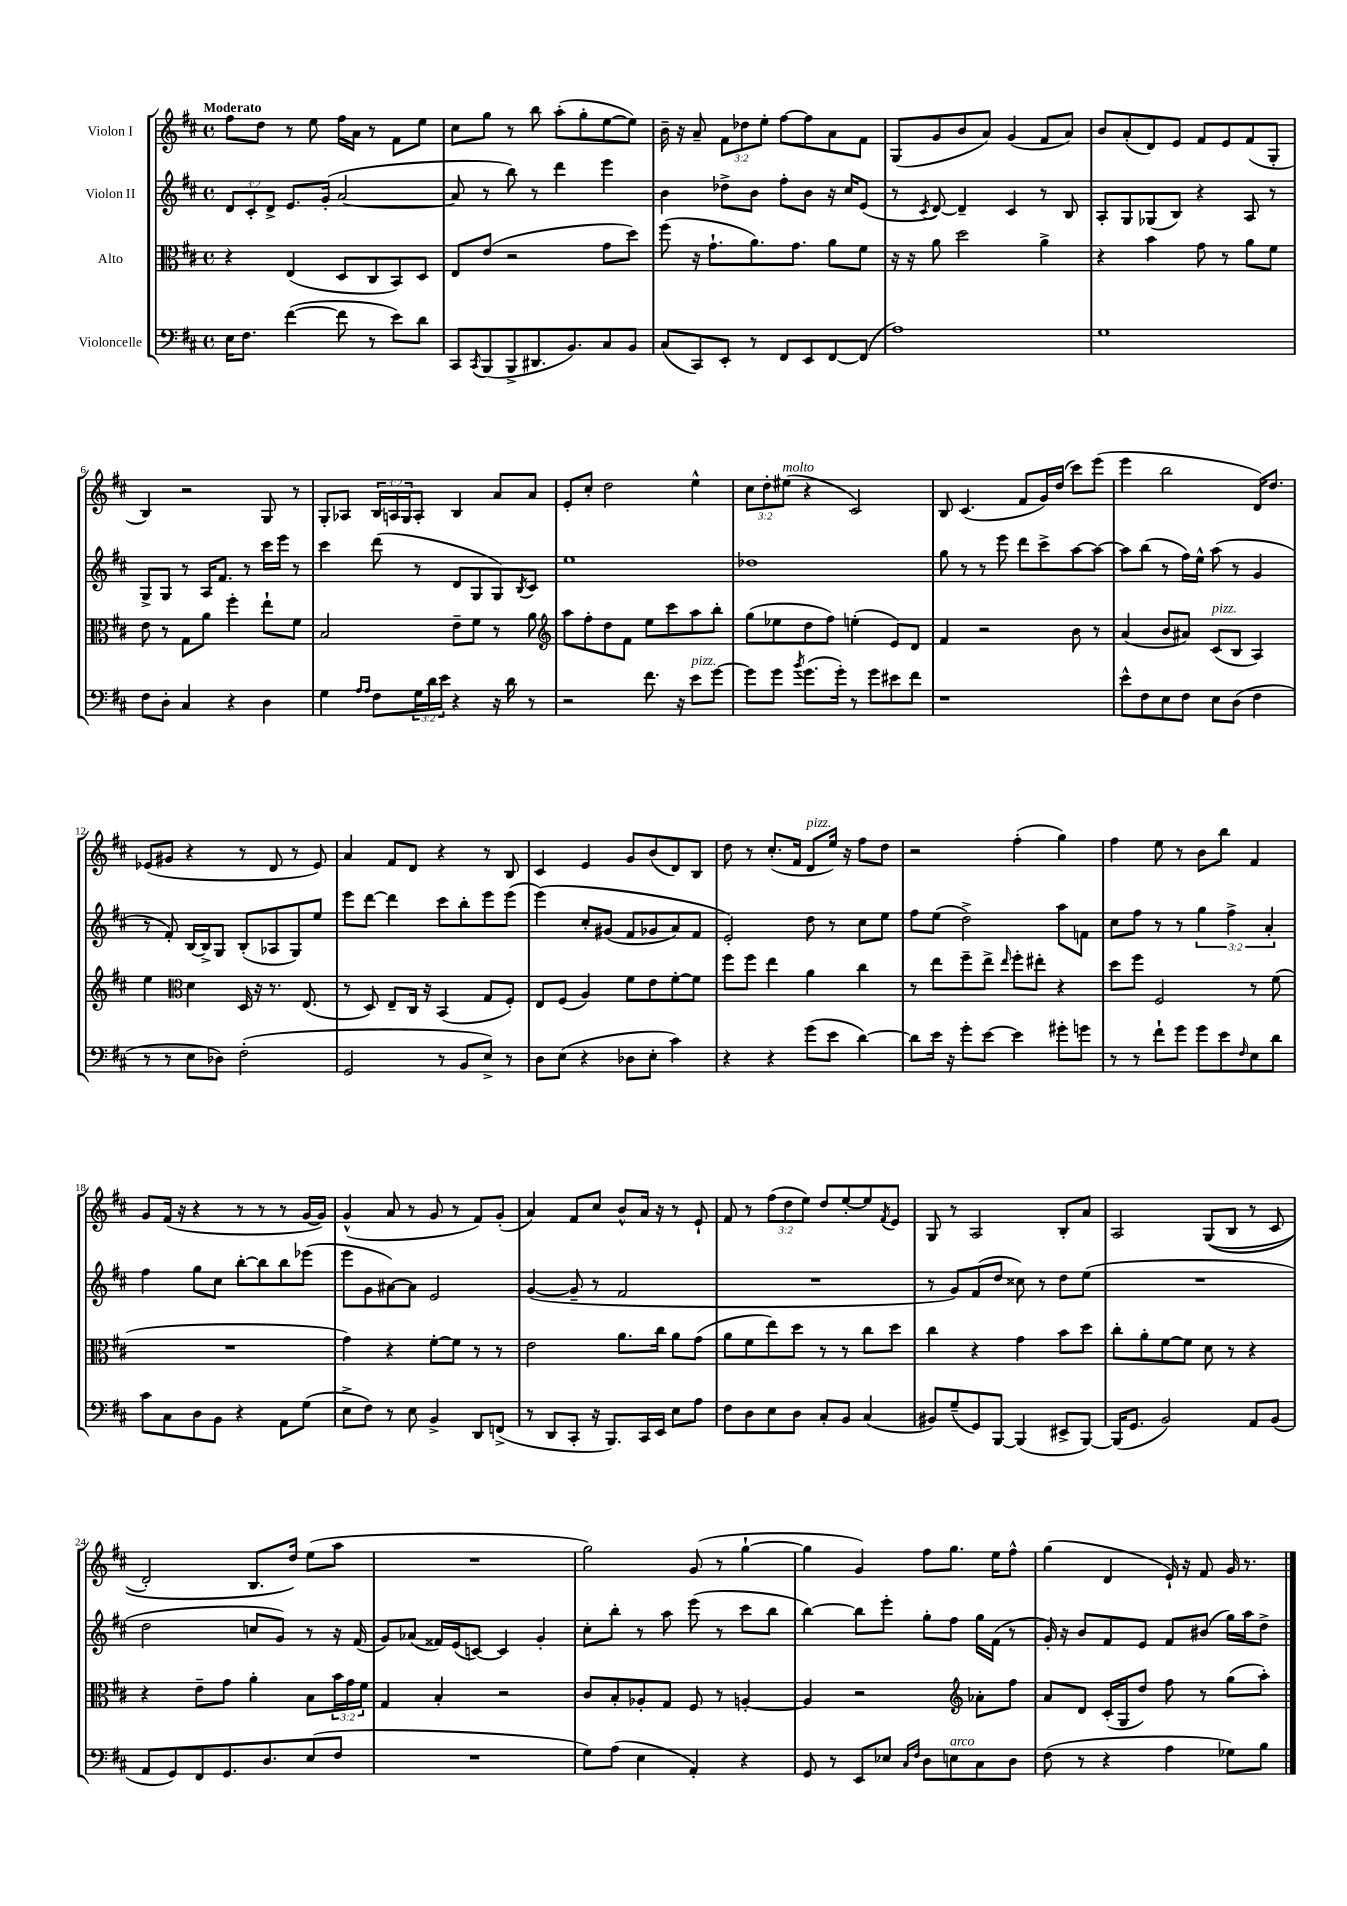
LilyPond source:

<<
\new StaffGroup <<
\new Staff = "s0" \with { instrumentName = "Violon I" } {
    \clef treble \key d \major \defaultTimeSignature \time 4/4 \override Staff.TupletNumber.text = #tuplet-number::calc-fraction-text \tempo "Moderato"
    fis''8 d''8 r8 e''8 fis''16 a'16 r8 fis'8 e''8 |
    cis''8 g''8 r8 b''8 a''8-.( g''8-. e''8~ e''8) |
    b'16-- r16 a'8-- \tuplet 3/2 { fis'8 des''8 e''8-. } fis''8~ fis''8 a'8 fis'8 |
    g8( g'8 b'8 a'8) g'4( fis'8 a'8) |
    b'8 a'8-.( d'8) e'8 fis'8 e'8 fis'8( g8-. |
    b4) r2 g8 r8 |
    g8-. aes8 \tuplet 3/2 { b16 a16 g16 } a8-. b4 a'8 a'8 |
    e'8-. cis''8-. d''2 e''4-^ |
    \tuplet 3/2 { cis''8 d''8-. eis''8^\markup { \italic "molto" }( } r4 cis'2) |
    b8 cis'4.( fis'8 g'16) d''16( cis'''8) e'''8( |
    e'''4 b''2 d'16) d''8. |
    ees'8( gis'8 r4 r8 d'8 r8 ees'8) |
    a'4 fis'8 d'8 r4 r8 b8 |
    cis'4 e'4 g'8 b'8( d'8) b8 |
    d''8 r8 cis''8.-.( fis'16 d'8^\markup { \italic "pizz." } e''16) r16 fis''8 d''8 |
    r2 fis''4-.( g''4) |
    fis''4 e''8 r8 b'8 b''8 fis'4 |
    g'8 fis'16( r16 r4 r8 r8 r8 g'16~ g'16) |
    g'4-^( a'8 r8 g'8 r8 fis'8) g'8-.( |
    a'4) fis'8 cis''8 b'8-^ a'16 r16 r8 e'8-! |
    fis'8 r8 \tuplet 3/2 { fis''8( d''8 e''8) } d''8 e''8~-. e''8 \acciaccatura { fis'8 } e'8 |
    g8 r8 a2 b8-. a'8 |
    a2 g8(\( b8 r8 cis'8 |
    d'2-.) b8. d''16\) e''8( a''8 |
    R1 |
    g''2) g'8( r8 g''4~-! |
    g''4 g'4) fis''8 g''8. e''16 fis''8-^ |
    g''4( d'4 e'16-!) r16 fis'8 g'16 r8. \bar "|." |
}
\new Staff = "s1" \with { instrumentName = "Violon II" } {
    \clef treble \key d \major \defaultTimeSignature \time 4/4 \override Staff.TupletNumber.text = #tuplet-number::calc-fraction-text
    \tuplet 3/2 { d'8 cis'8-. d'8-> } e'8. g'16-.( a'2~ |
    a'8 r8 b''8) r8 d'''4 e'''4 |
    b'4 des''8-> b'8 fis''8-. b'8 r16 cis''16 e'8( |
    r8 \acciaccatura { cis'8 } d'8~) d'4-- cis'4 r8 b8 |
    a8-. g8 ges8( b8) r4 a8 r8 |
    g8-> g8 r8 a16 fis'8. r8 cis'''16 e'''16 r8 |
    cis'''4 d'''8( r8 d'8 g8 g8) \acciaccatura { b8 } cis'8 |
    e''1 |
    des''1 |
    g''8 r8 r8 e'''8 d'''8 cis'''8-> a''8~ a''8~ |
    a''8 b''8( r8 fis''16) e''16-^ a''8( r8 g'4 |
    r8 fis'8-.) b16~ b16-> g8 b8-.( aes8 g8) e''8 |
    e'''8 d'''8~ d'''4 cis'''8 b''8-. e'''8 e'''8( |
    e'''4)\( cis''8-. gis'8( fis'8 ges'8 a'8) fis'8 |
    e'2-.\) d''8 r8 cis''8 e''8 |
    fis''8 e''8( d''2->) a''8 f'8 |
    cis''8 fis''8 r8 r8 \tuplet 3/2 { g''4 fis''4-> a'4-. } |
    fis''4 g''8 cis''8 b''8~-. b''8 b''8 ees'''8( |
    e'''8 g'8 ais'8~) ais'8 e'2 |
    g'4~( g'8-- r8 fis'2 |
    R1 |
    r8 g'8) fis'8( d''8 cisis''8) r8 d''8 e''8( |
    R1 |
    d''2 c''8 g'8) r8 r16 fis'16( |
    g'8) aes'8( fisis'16) e'16( c'8~) c'4 g'4-. |
    cis''8-. b''8-. r8 a''8 e'''8( r8 cis'''8 b''8 |
    b''4~) b''8 e'''8-. g''8-. fis''8 g''16 fis'16( r8 |
    g'16-.) r16 b'8 fis'8 e'8 fis'8 bis'8( g''16) a''16 d''8-> \bar "|." |
}
\new Staff = "s2" \with { instrumentName = "Alto" } {
    \clef alto \key d \major \defaultTimeSignature \time 4/4 \override Staff.TupletNumber.text = #tuplet-number::calc-fraction-text
    r4 e4( d8 cis8 b,8) d8 |
    e8 e'8( r2 g'8 d''8) |
    fis''8( r16 g'8.-! a'8.) g'8. a'8 fis'8 |
    r16 r16 a'8 d''2 a'4-> |
    r4 b'4 g'8 r8 a'8 fis'8 |
    e'8 r8 g8 a'8 fis''4-. e''8-! fis'8 |
    b2 e'8-- fis'8 r8 a'8 |
    \clef treble a''8 fis''8-. d''8 fis'8 e''8 cis'''8 a''8 b''8-. |
    g''8( ees''8 d''8 fis''8) e''4-.( e'8) d'8 |
    fis'4 r2 b'8 r8 |
    a'4( b'8 ais'8) cis'8^\markup { \italic "pizz." }( b8 a4) |
    e''4 \clef alto d'4 d16 r16 r8. e8.( |
    r8 d8) e8-- cis16 r16 b,4( g8 fis8-.) |
    e8 fis8( a4) fis'8 e'8 fis'8~-. fis'8 |
    fis''8 fis''8 e''4 a'4 cis''4 |
    r8 e''8 fis''8-- e''8-> \grace { e''16 } fis''8-. eis''8-. r4 |
    d''8 fis''8 fis2 r8 fis'8( |
    R1 |
    g'4) r4 fis'8~-. fis'8 r8 r8 |
    e'2 a'8. cis''16 a'8 g'8( |
    a'8 fis'8 e''8) d''8 r8 r8 cis''8 d''8 |
    cis''4 r4 g'4 b'8 d''8 |
    cis''8-. a'8-. fis'8~ fis'8 d'8 r8 r4 |
    r4 e'8-- g'8 a'4-. b8 \tuplet 3/2 { b'16 g'16 fis'16 } |
    g4 b4-. r2 |
    cis'8 b8-. aes8-. g8 fis8 r8 a4~-. |
    a4 r2 \clef treble aes'8-. fis''8 |
    a'8 d'8 cis'16-.( g16 d''8) fis''8 r8 g''8( a''8-.) \bar "|." |
}
\new Staff = "s3" \with { instrumentName = "Violoncelle" } {
    \clef bass \key d \major \defaultTimeSignature \time 4/4 \override Staff.TupletNumber.text = #tuplet-number::calc-fraction-text
    e16 fis8. fis'4~( fis'8 r8 e'8) d'8 |
    cis,8 \acciaccatura { cis,8 } b,,8( b,,8-> dis,8. b,8.) cis8 b,8 |
    cis8( cis,8) e,8-. r8 fis,8 e,8 fis,8~ fis,8( |
    a1) |
    g1 |
    fis8 d8-. cis4 r4 d4 |
    g4 \grace { a16 a16 } fis8 \tuplet 3/2 { g16 d'16 e'16 } r4 r16 d'16 r8 |
    r2 fis'8. r16 e'8^\markup { \italic "pizz." } g'8~ |
    g'8 g'8 \acciaccatura { b'8 } g'8.( g'16-.) r8 g'8 eis'8 fis'8 |
    r1 |
    e'8-^ fis8 e8 fis8 e8 d8( fis4 |
    r8 r8 e8 des8) fis2-.( |
    g,2 r8 b,8 e8->) r8 |
    d8 e8( r4 des8 e8-. cis'4) |
    r4 r4 g'8( e'8 d'4~) |
    d'8 e'16 r16 g'8-. e'8~ e'4 gis'8-. g'8 |
    r8 r8 fis'8-! g'8 g'8 e'8 \grace { fis16 } e8 d'8 |
    cis'8 cis8 d8 b,8 r4 a,8 g8( |
    e8-> fis8) r8 e8 b,4-> d,8 f,8->( |
    r8 d,8 cis,8-. r16 b,,8.) cis,16 e,16 e8 a8 |
    fis8 d8 e8 d8 cis8-. b,8 cis4( |
    bis,8) g8--( g,8) b,,8~ b,,4( eis,8-> b,,8~) |
    b,,16( g,8. b,2) a,8 b,8( |
    a,8 g,8) fis,8 g,8. d8. e8( fis8 |
    R1 |
    g8) a8( e4 a,4-.) r4 |
    g,8 r8 e,8 ees8 \grace { cis16 fis16 } d8 e8^\markup { \italic "arco" } cis8 d8 |
    fis8( r8 r4 a4 ges8) b8 \bar "|." |
}
>>
>>
